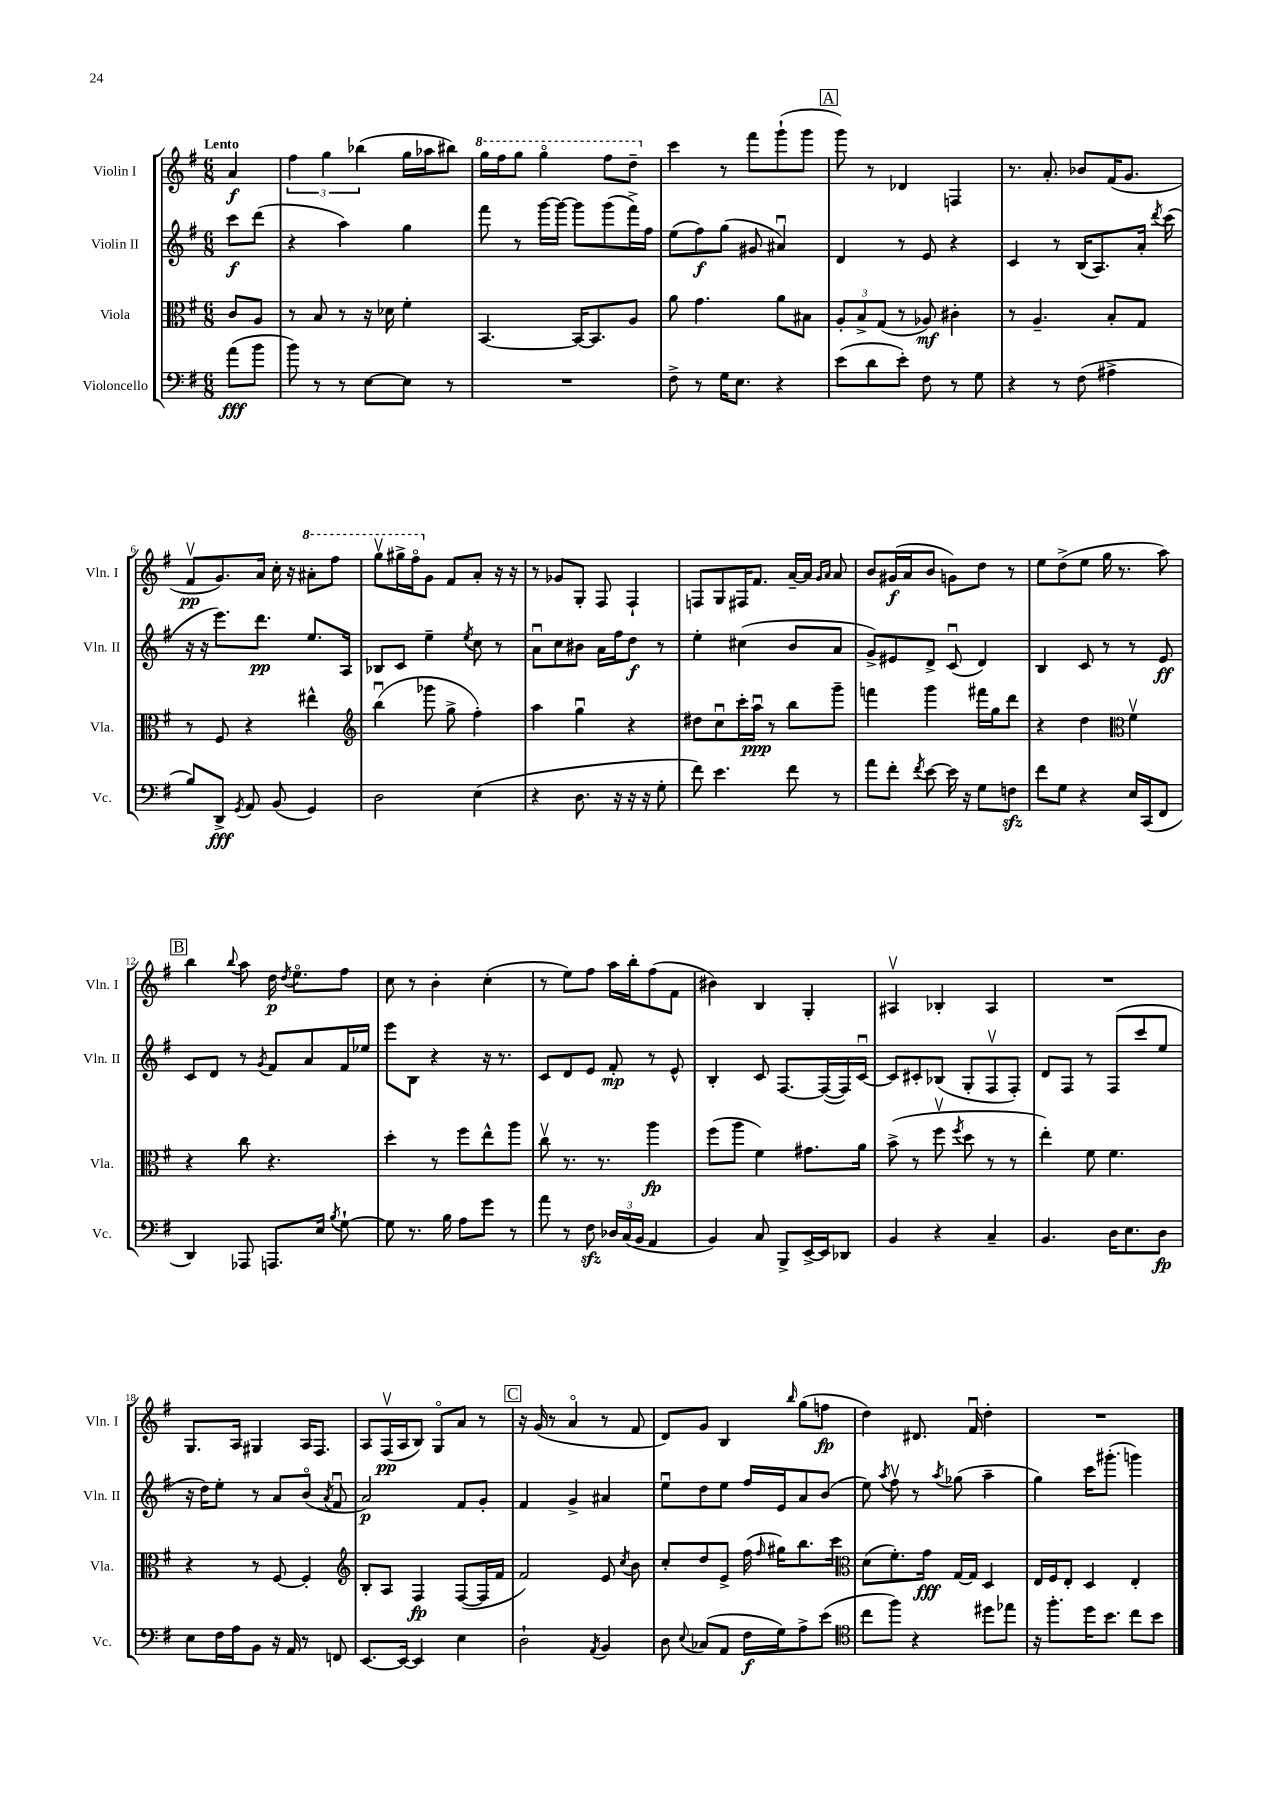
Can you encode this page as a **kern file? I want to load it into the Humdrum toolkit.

**kern	**dynam	**kern	**dynam	**kern	**dynam	**kern	**dynam
*part4	*part4	*part3	*part3	*part2	*part2	*part1	*part1
*staff4	*staff4	*staff3	*staff3	*staff2	*staff2	*staff1	*staff1
*I"Violoncello	*	*I"Viola	*	*I"Violin II	*	*I"Violin I	*
*I'Vc.	*	*I'Vla.	*	*I'Vln. II	*	*I'Vln. I	*
*clefF4	*	*clefC3	*	*clefG2	*	*clefG2	*
*k[f#]	*	*k[f#]	*	*k[f#]	*	*k[f#]	*
*M6/8	*	*M6/8	*	*M6/8	*	*M6/8	*
=	=	=	=	=	=	=	=
!	!	!	!	!	!	!LO:TX:a:B:t=Lento	!
(8a\L	fff	8c/L	.	8ccc\L	f	4a/	f
8b\J	.	8A/J	.	(8ddd\J	.	.	.
=1	=1	=1	=1	=1	=1	=1	=1
8b\)	.	8r	.	4r	.	6ff#\	.
8r	.	8B/	.	.	.	.	.
.	.	.	.	.	.	6gg\	.
8r	.	8r	.	4aa\)	.	.	.
.	.	.	.	.	.	(6bb-X\	.
[8E\L	.	16r	.	.	.	.	.
.	.	16d-X\	.	.	.	.	.
8E\J]	.	4f#'\	.	4gg\	.	16gg\LL	.
.	.	.	.	.	.	16aa-X\J	.
8r	.	.	.	.	.	8bb#X\J)	.
=2	=2	=2	=2	=2	=2	=2	=2
*	*	*	*	*	*	*8va	*
2.r	.	[4.BB/	.	8fff#\	.	16ggg\LL	.
.	.	.	.	.	.	16fff#\J	.
.	.	.	.	8r	.	8ggg\J	.
.	.	.	.	[16ggg\LL	.	4ggg\	.
.	.	.	.	16ggg\JJ_	.	.	.
.	.	16BB/KL_	.	8ggg\L]	.	.	.
.	.	8.BB/]	.	.	.	.	.
.	.	.	.	(8ggg\	.	8fff#\L	.
.	.	8A/J	.	16fff#^\L)	.	8ddd~\J	.
.	.	.	.	16ff#\JJ	.	.	.
=3	=3	=3	=3	=3	=3	=3	=3
*	*	*	*	*	*	*X8va	*
8F#^\	.	8a\	.	(8ee\L	.	4ccc\	.
8r	.	4.g\	.	8ff#\)	f	.	.
16G\KL	.	.	.	(8gg\J	.	8r	.
8.E\J	.	.	.	.	.	.	.
.	.	.	.	8g#X/	.	8fff#\L	.
4r	.	8a\L	.	4a#Xu/)	.	(8ggg`\	.
.	.	8B#X\J	.	.	.	8ggg\J	.
!!LO:REH:place=s1:t=A
=4	=4	=4	=4	=4	=4	=4	=4
(8e\L	.	12A'/L	.	4d/	.	8ggg\)	.
.	.	12B^/	.	.	.	.	.
8d\	.	.	.	.	.	8r	.
.	.	(12G/J	.	.	.	.	.
8e'\J)	.	8r	.	8r	.	4d-X/	.
8F#\	.	8A-X/)	mf	8e/	.	.	.
8r	.	4c#X'\	.	4r	.	4Fn/	.
8G\	.	.	.	.	.	.	.
=5	=5	=5	=5	=5	=5	=5	=5
4r	.	8r	.	4c/	.	8.r	.
.	.	4.A~/	.	.	.	.	.
.	.	.	.	.	.	8.a'/	.
8r	.	.	.	8r	.	.	.
(8F#\	.	.	.	(16B/KL	.	8b-X/L	.
.	.	.	.	8.A/)	.	.	.
4A#X^\	.	8B'/L	.	.	.	(16f#/K	.
.	.	.	.	.	.	8.g/J	.
.	.	8G/J	.	16a'/Jk	.	.	.
.	.	.	.	8qddd/	.	.	.
.	.	.	.	(16ccc\	.	.	.
!!LO:LB:g=z
=6	=6	=6	=6	=6	=6	=6	=6
8B/L)	.	8r	.	16r	.	8f#v/L	pp
.	.	.	.	16r	.	.	.
8DD^/J	fff	8F#/	.	8.eee\L)	.	8.g/)	.
8qGG/	.	.	.	.	.	.	.
8AA/	.	4r	.	.	.	.	.
.	.	.	.	8.ddd\J	pp	16a/Jk	.
(8BB/	.	.	.	.	.	16cc'\	.
.	.	.	.	.	.	16r	.
*	*	*	*	*	*	*8va	*
4GG/)	.	4ee#X^^\	.	8.ee/L	.	8aa#X'\L	.
.	.	.	.	.	.	8fff#\J	.
.	.	.	.	16A/Jk	.	.	.
=7	=7	=7	=7	=7	=7	=7	=7
*	*	*clefG2	*	*	*	*	*
2D\	.	(4bbu\	.	8B-X/L	.	8gggv\L	.
.	.	.	.	8c/J	.	16ggg#X^\L	.
.	.	.	.	.	.	16fff#\J	.
*	*	*	*	*	*	*X8va	*
.	.	8ggg-X\	.	4ee~\	.	8g\J	.
.	.	8gg^\	.	.	.	8f#/L	.
.	.	.	.	8qee/	.	.	.
(4E\	.	4ff#'\)	.	8cc\	.	8a'/J	.
.	.	.	.	8r	.	16r	.
.	.	.	.	.	.	16r	.
=8	=8	=8	=8	=8	=8	=8	=8
4r	.	4aa\	.	8au\L	.	8r	.
.	.	.	.	8cc\	.	8g-X/L	.
8.D\	.	4ggu\	.	8b#X\J	.	8G'/J	.
.	.	.	.	16a\LL	.	8F#/	.
16r	.	.	.	16ff#\J	.	.	.
16r	.	4r	.	8dd\J	f	4F#`/	.
16r	.	.	.	.	.	.	.
8G'\	.	.	.	8r	.	.	.
=9	=9	=9	=9	=9	=9	=9	=9
8f#\)	.	8dd#X\L	.	4ee'\	.	8Fn/L	.
4.e\	.	8ccu\	.	.	.	8G/	.
.	.	16ccc'\L	.	(4cc#X\	.	16F#X/K	.
.	.	16aau\JJ	ppp	.	.	8.f#/J	.
.	.	8r	.	.	.	.	.
8f#\	.	8bb\L	.	8b/L	.	[16a~/LL	.
.	.	.	.	.	.	16a/JJ]	.
.	.	.	.	.	.	16qqg/LL	.
.	.	.	.	.	.	16qqa/JJ	.
8r	.	8ggg~\J	.	8a/J	.	8a/	.
=10	=10	=10	=10	=10	=10	=10	=10
8a\L	.	4fffn\	.	8g^/L)	.	8b/L	.
8f#'\J	.	.	.	8e#X/	.	(16g#X/L	f
.	.	.	.	.	.	16a/J	.
8qf#/	.	.	.	.	.	.	.
[8e\	.	4ggg\	.	8d^/J	.	8b/J	.
16e\]	.	.	.	(8cu/	.	8gn\L)	.
16r	.	.	.	.	.	.	.
8G\L	.	16fff#X\LL	.	4d/)	.	8dd\J	.
.	.	16gg\J	.	.	.	.	.
8Fnzz\J	.	8ddd\J	.	.	.	8r	.
=11	=11	=11	=11	=11	=11	=11	=11
8f#\L	.	4r	.	4B/	.	8ee\L	.
8G\J	.	.	.	.	.	(8dd^\	.
4r	.	4dd\	.	8c/	.	8ee\J	.
.	.	.	.	8r	.	16gg\	.
.	.	.	.	.	.	8.r	.
*	*	*clefC3	*	*	*	*	*
16E/LL	.	4f#v\	.	8r	.	.	.
(16CC/J	.	.	.	.	.	.	.
8FF#/J	.	.	.	8e/	ff	8aa\)	.
!!LO:LB:g=z
!!LO:REH:place=s1:t=B
=12	=12	=12	=12	=12	=12	=12	=12
4DD/)	.	4r	.	8c/L	.	4bb\	.
.	.	.	.	8d/J	.	.	.
.	.	.	.	.	.	8qqbb/	.
8AAA-X/	.	8cc\	.	8r	.	8aa\	.
.	.	.	.	8qg/	.	.	.
8.AAAn/L	.	4.r	.	8f#/L	.	16dd\	p
.	.	.	.	.	.	8qdd/	.
.	.	.	.	.	.	8.ee\L	.
.	.	.	.	8a/	.	.	.
16E/Jk	.	.	.	.	.	.	.
8qB/	.	.	.	.	.	.	.
[8G`\	.	.	.	16f#/L	.	8ff#\J	.
.	.	.	.	16ee-X/JJ	.	.	.
=13	=13	=13	=13	=13	=13	=13	=13
8G\]	.	4dd'\	.	8eee\L	.	8cc\	.
8.r	.	.	.	8B\J	.	8r	.
.	.	8r	.	4r	.	4b'\	.
16B\	.	.	.	.	.	.	.
8A\L	.	8ff#\L	.	.	.	.	.
8g\J	.	8ee^^\	.	16r	.	(4cc'\	.
.	.	.	.	8.r	.	.	.
8r	.	8aa\J	.	.	.	.	.
=14	=14	=14	=14	=14	=14	=14	=14
8a\	.	8ccv\	.	8c/L	.	8r	.
8r	.	8.r	.	8d/	.	8ee\L)	.
8F#zz\	.	.	.	8e/J	.	8ff#\J	.
.	.	8.r	.	.	.	.	.
24D-X/LL	.	.	.	8f#'/	mp	16aa\LL	.
(24C/	.	.	.	.	.	.	.
.	.	.	.	.	.	16bb'\J	.
24BB/JJ	.	.	.	.	.	.	.
4AA/	.	4aa\	fp	8r	.	(8ff#\	.
.	.	.	.	8e^^/	.	8f#\J	.
=15	=15	=15	=15	=15	=15	=15	=15
4BB/)	.	(8ff#\L	.	4B'/	.	4b#X\)	.
.	.	8aa\J	.	.	.	.	.
8C/	.	4f#\)	.	8c/	.	4B/	.
8BBB^/L	.	.	.	[8.F#/L	.	.	.
[16EE^/L	.	8.g#X\L	.	.	.	4G'/	.
16EE/J]	.	.	.	(16F#/L_	.	.	.
8DD-X/J	.	.	.	16F#/])	.	.	.
.	.	16a\Jk	.	[16cu/JJ	.	.	.
=16	=16	=16	=16	=16	=16	=16	=16
4BB/	.	(8b^\	.	8c/L]	.	4A#Xv/	.
.	.	8r	.	8c#X'/	.	.	.
4r	.	8ff#v\	.	(8B-X/J	.	4B-X'/	.
.	.	8qff#/	.	.	.	.	.
.	.	8dd\	.	8G'/L	.	.	.
4C~/	.	8r	.	8F#v/	.	4A#/	.
.	.	8r	.	8F#'/J)	.	.	.
=17	=17	=17	=17	=17	=17	=17	=17
4.BB/	.	4ee'\)	.	8d/L	.	2.r	.
.	.	.	.	8F#/J	.	.	.
.	.	8f#\	.	8r	.	.	.
16D\KL	.	4.f#\	.	(8F#/L	.	.	.
8.E\	.	.	.	.	.	.	.
.	.	.	.	8ccc/	.	.	.
8D\J	fp	.	.	8ee/J	.	.	.
!!LO:LB:g=z
=18	=18	=18	=18	=18	=18	=18	=18
8E\L	.	4r	.	16r	.	8.G/L	.
.	.	.	.	16dd\KL)	.	.	.
16F#\L	.	.	.	8ee'\J	.	.	.
16A\J	.	.	.	.	.	16A/Jk	.
8BB\J	.	8r	.	8r	.	4G#X/	.
16r	.	[8F#/	.	8a/L	.	.	.
16AA/	.	.	.	.	.	.	.
8r	.	4F#'/]	.	(8b/J	.	16A/KL	.
.	.	.	.	.	.	8.F#/J	.
.	.	.	.	8qa/	.	.	.
8FFn/	.	.	.	8f#u/	.	.	.
=19	=19	=19	=19	=19	=19	=19	=19
*	*	*clefG2	*	*	*	*	*
[8.EE/L	.	8B'/L	.	2a/)	p	8A/L	.
.	.	8A/J	.	.	.	(16F#v/L	pp
16EE/Jk_	.	.	.	.	.	16A/J	.
4EE/]	.	4F#/	fp	.	.	8B/J)	.
.	.	.	.	.	.	8G/L	.
4E\	.	([8F#/L	.	8f#/L	.	8a/J	.
.	.	16F#/L]	.	8g'/J	.	8r	.
.	.	16f#/JJ	.	.	.	.	.
!!LO:REH:place=s1:t=C
=20	=20	=20	=20	=20	=20	=20	=20
2D`\	.	2f#/)	.	4f#/	.	16r	.
.	.	.	.	.	.	(16g/	.
.	.	.	.	.	.	8r	.
.	.	.	.	4g^/	.	4a/	.
8qAA/	.	.	.	.	.	.	.
4BB/	.	8e/	.	4a#X/	.	8r	.
.	.	8qcc/	.	.	.	.	.
.	.	8b\	.	.	.	8f#/	.
=21	=21	=21	=21	=21	=21	=21	=21
8D\	.	8cc'/L	.	8eeu\L	.	8d/L)	.
8qqE/	.	.	.	.	.	.	.
(8C-X/L	.	8dd/	.	8dd\	.	8g/J	.
8AA/J	.	8e^/J	.	8ee\J	.	4B/	.
16F#\LL	f	(16ff#\	.	16ff#/LL	.	.	.
.	.	16qqff#/	.	.	.	.	.
16G\J)	.	16gg#X\KL)	.	16e/J	.	.	.
.	.	.	.	.	.	16qqbb/	.
8A^\	.	8.bb\	.	8a/	.	(8gg\L	.
(8e\J	.	.	.	(8b/J	.	8ffn\J	fp
.	.	16ccc\Jk	.	.	.	.	.
=22	=22	=22	=22	=22	=22	=22	=22
*clefC4	*	*clefC3	*	*	*	*	*
8cc\L	.	(8d\L	.	8ee\)	.	4dd\)	.
.	.	.	.	8qaa/	.	.	.
8ff#\J)	.	8.f#'\)	.	8ff#v\	.	.	.
4r	.	.	.	8r	.	8.d#X/	.
.	.	16g\Jk	fff	.	.	.	.
.	.	.	.	8qaa/	.	.	.
.	.	[16G/LL	.	(8gg-X\	.	.	.
.	.	16G/JJ]	.	.	.	16f#u/	.
8dd#X\L	.	4D/	.	4aa~\	.	4dd'\	.
8ee-X\J	.	.	.	.	.	.	.
=23	=23	=23	=23	=23	=23	=23	=23
16r	.	16E/LL	.	4gg\)	.	2.r	.
8.ff#'\L	.	16F#/J	.	.	.	.	.
.	.	8E'/J	.	.	.	.	.
16dd\K	.	4D/	.	16ccc\KL	.	.	.
8.b\J	.	.	.	(8.ggg#X'\J	.	.	.
8cc\L	.	4E'/	.	4gggn\)	.	.	.
8b\J	.	.	.	.	.	.	.
==	==	==	==	==	==	==	==
*-	*-	*-	*-	*-	*-	*-	*-
